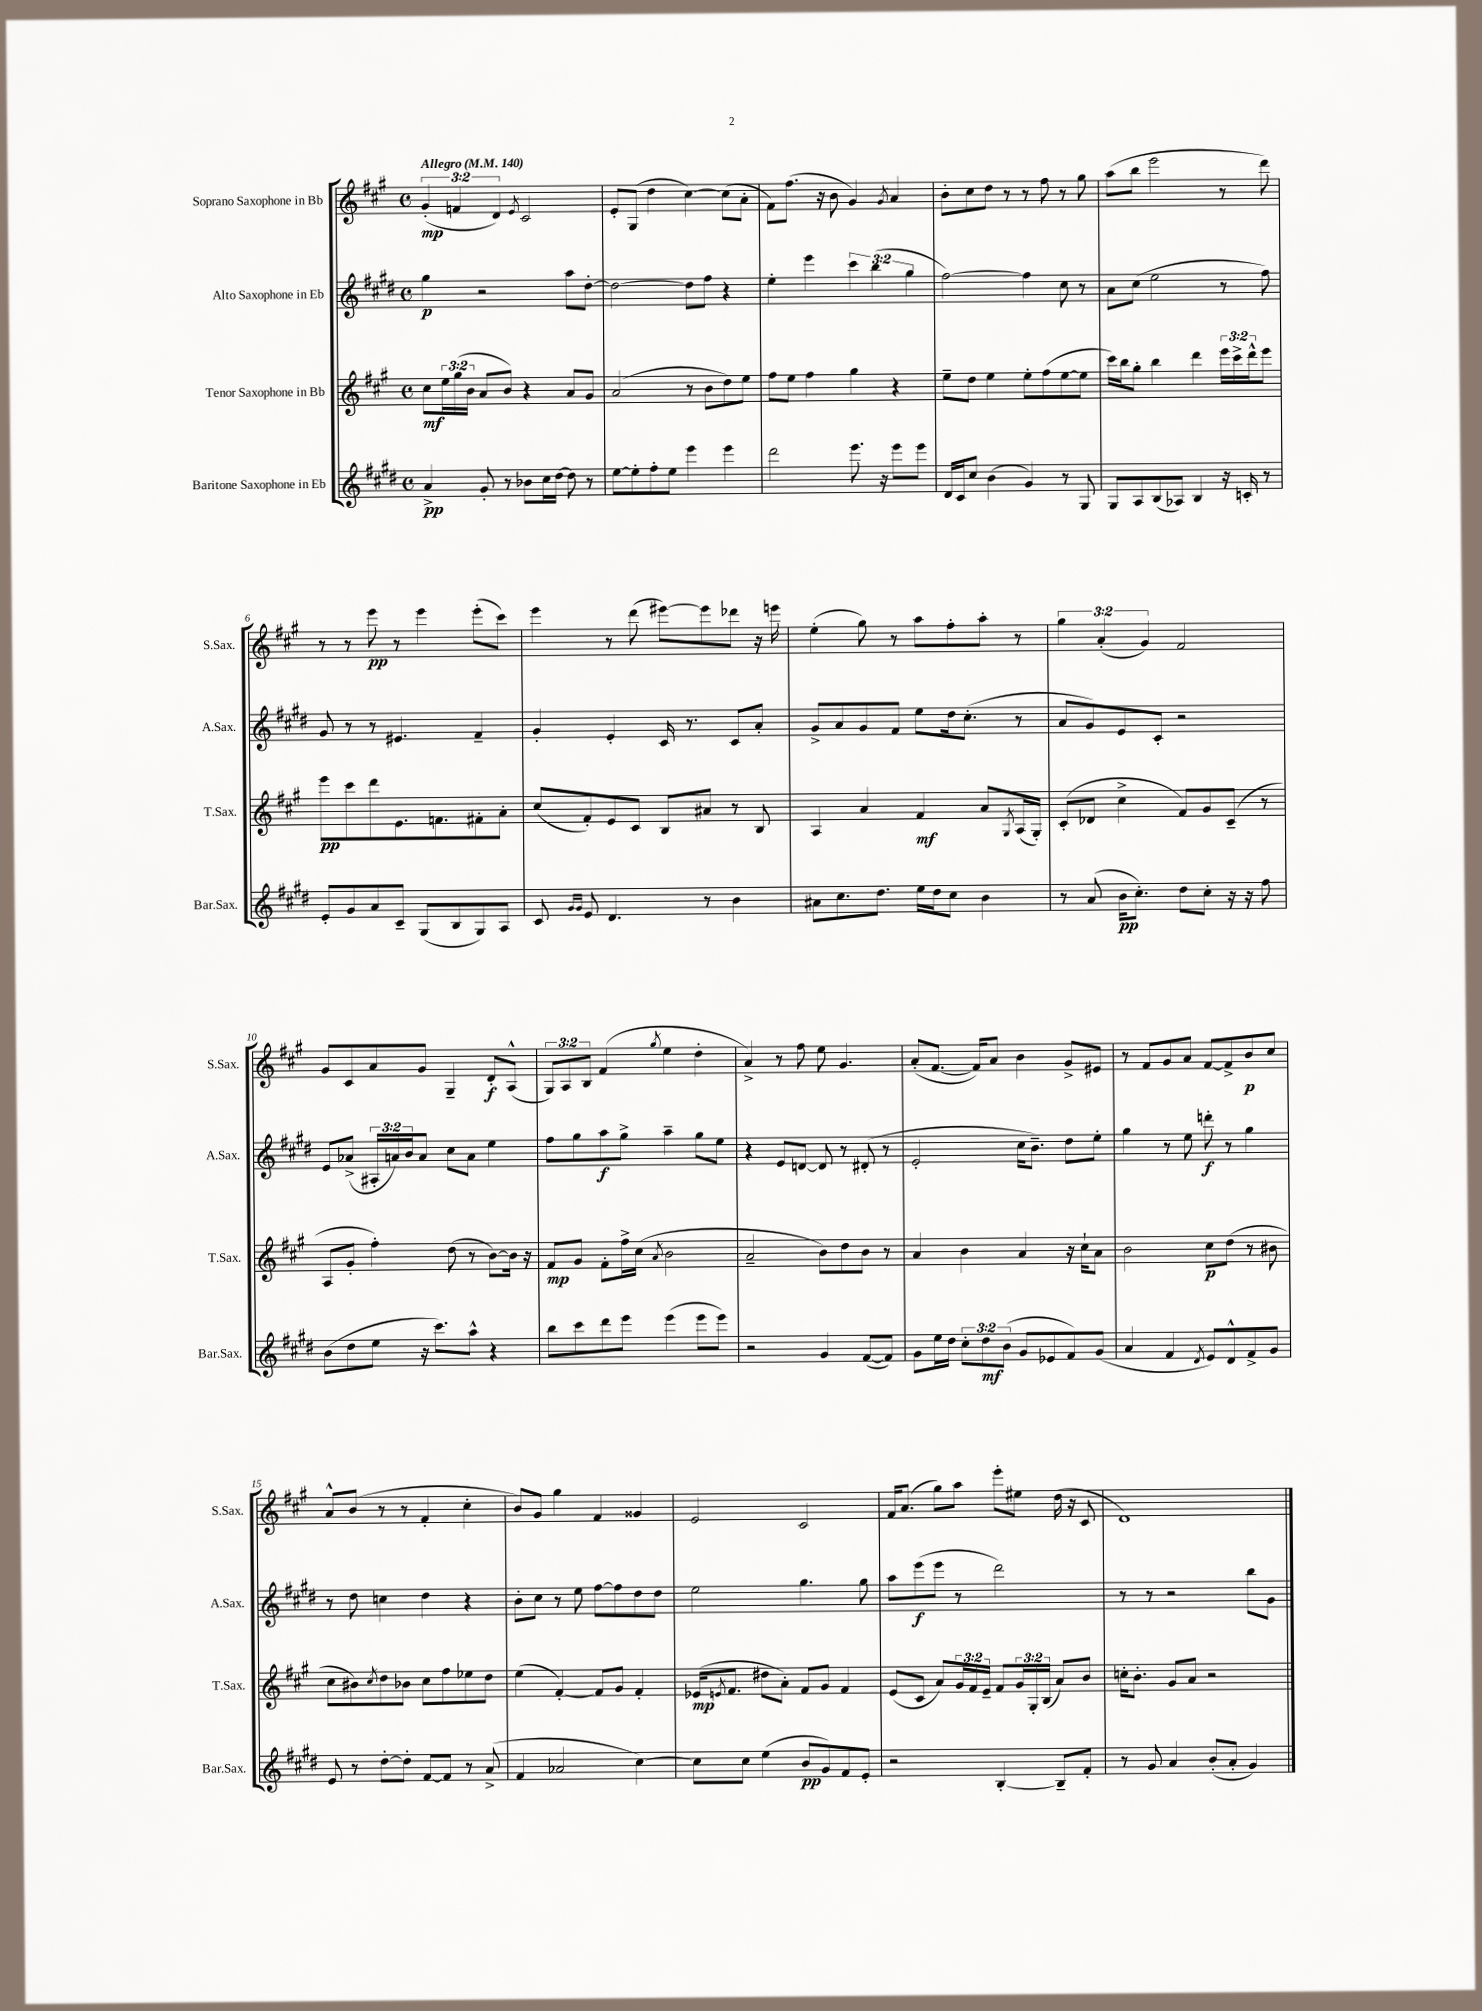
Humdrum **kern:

**kern	**dynam	**kern	**dynam	**kern	**dynam	**kern	**dynam
*part4	*part4	*part3	*part3	*part2	*part2	*part1	*part1
*staff4	*staff4	*staff3	*staff3	*staff2	*staff2	*staff1	*staff1
*I"Baritone Saxophone in Eb	*	*I"Tenor Saxophone in Bb	*	*I"Alto Saxophone in Eb	*	*I"Soprano Saxophone in Bb	*
*I'Bar.Sax.	*	*I'T.Sax.	*	*I'A.Sax.	*	*I'S.Sax.	*
*clefG2	*	*clefG2	*	*clefG2	*	*clefG2	*
*k[f#c#g#d#]	*	*k[f#c#g#]	*	*k[f#c#g#d#]	*	*k[f#c#g#]	*
*M4/4	*	*M4/4	*	*M4/4	*	*M4/4	*
*met(c)	*	*met(c)	*	*met(c)	*	*met(c)	*
*MM140	*	*MM140	*	*MM140	*	*MM140	*
=1	=1	=1	=1	=1	=1	=1	=1
!	!	!	!	!	!	!LO:TX:a:B:t=Allegro	!
4a^/	pp	8cc#\L	mf	4gg#\	p	(6g#'/	mp
.	.	24ee\L	.	.	.	.	.
.	.	(24gg#\	.	.	.	6fn/	.
.	.	24b\JJ	.	.	.	.	.
8g#'/	.	8a/L	.	2r	.	.	.
.	.	.	.	.	.	6d/)	.
8r	.	8b/J)	.	.	.	.	.
.	.	.	.	.	.	8qe/	.
8b-X\L	.	4r	.	.	.	2c#/	.
16cc#\L	.	.	.	.	.	.	.
[16dd#\JJ	.	.	.	.	.	.	.
8dd#\]	.	8a/L	.	8aa\L	.	.	.
8r	.	8g#/J	.	[8dd#'\J	.	.	.
=2	=2	=2	=2	=2	=2	=2	=2
[8ee\L	.	(2a/	.	2dd#\_	.	8e'/L	.
8ee'\]	.	.	.	.	.	(8G#/J	.
8ff#'\	.	.	.	.	.	4dd\	.
8ee\J	.	.	.	.	.	.	.
4eee\	.	8r	.	8dd#\L]	.	[4cc#\)	.
.	.	8b\L	.	8ff#\J	.	.	.
4eee\	.	8dd\)	.	4r	.	(8cc#\L]	.
.	.	8ee\J	.	.	.	8a'\J	.
=3	=3	=3	=3	=3	=3	=3	=3
2ddd#\	.	8ff#\L	.	4ee'\	.	8f#\L)	.
.	.	8ee\J	.	.	.	(8.ff#\J	.
.	.	4ff#\	.	4eee\	.	.	.
.	.	.	.	.	.	16r	.
.	.	.	.	.	.	8b\	.
8.eee\	.	4gg#\	.	6ccc#\	.	4g#/)	.
.	.	.	.	(6bb\	.	.	.
16r	.	.	.	.	.	.	.
.	.	.	.	.	.	8qg#/	.
8eee\L	.	4r	.	.	.	4a/	.
.	.	.	.	6gg#\	.	.	.
8eee\J	.	.	.	.	.	.	.
=4	=4	=4	=4	=4	=4	=4	=4
16d#/LL	.	8ee~\L	.	[2ff#\)	.	8b'\L	.
16c#/J	.	.	.	.	.	.	.
8cc#/J	.	8dd\J	.	.	.	8cc#\	.
(4b\	.	4ee\	.	.	.	8dd\J	.
.	.	.	.	.	.	8r	.
4g#/)	.	8ee'\L	.	4ff#\]	.	8r	.
.	.	(8ff#\	.	.	.	8ff#\	.
8r	.	[8ee\	.	8cc#\	.	8r	.
8G#/	.	8ee\J]	.	8r	.	8gg#\	.
=5	=5	=5	=5	=5	=5	=5	=5
8G#/L	.	16ccc#\LL)	.	8a\L	.	(8aa\L	.
.	.	16bb\J	.	.	.	.	.
8A/	.	8gg#'\J	.	(8cc#\J	.	8bb\J	.
(8B/	.	4bb\	.	2ee\	.	2eee\	.
8A-X/J)	.	.	.	.	.	.	.
4B/	.	4ddd\	.	.	.	.	.
16r	.	24eee\LL	.	8r	.	8r	.
.	.	24ccc#^\	.	.	.	.	.
16cn'/	.	.	.	.	.	.	.
.	.	24ddd^^\J	.	.	.	.	.
8r	.	8eee\J	.	8ff#\)	.	8ddd\)	.
!!LO:LB:g=z
=6	=6	=6	=6	=6	=6	=6	=6
8e'/L	.	8eee\L	pp	8g#/	.	8r	.
8g#/	.	8ccc#\	.	8r	.	8r	.
8a/	.	8ddd\	.	8r	.	8eee\	pp
8c#~/J	.	8.e\	.	4.e#X/	.	8r	.
(8G#/L	.	.	.	.	.	4eee\	.
.	.	8.fn\	.	.	.	.	.
8B/	.	.	.	.	.	.	.
8G#/)	.	8f#X'\	.	4f#~/	.	(8eee'\L	.
8A/J	.	8a'\J	.	.	.	8ccc#\J)	.
=7	=7	=7	=7	=7	=7	=7	=7
8c#/	.	(8cc#/L	.	4g#'/	.	4eee\	.
16qqg#/LL	.	.	.	.	.	.	.
16qqg#/JJ	.	.	.	.	.	.	.
8e/	.	8f#'/)	.	.	.	.	.
4.d#/	.	8e/	.	4e'/	.	8r	.
.	.	8c#/J	.	.	.	(8ddd\	.
.	.	8B/L	.	16c#/	.	[8eee#X\L)	.
.	.	.	.	8.r	.	.	.
8r	.	8a#X/J	.	.	.	8eee#\]	.
4b\	.	8r	.	8c#/L	.	8ddd-X\J	.
.	.	8B/	.	8a'/J	.	16r	.
.	.	.	.	.	.	16eeen\	.
=8	=8	=8	=8	=8	=8	=8	=8
8a#X\L	.	4A/	.	8g#^/L	.	(4ee'\	.
8.cc#\	.	.	.	8a/	.	.	.
.	.	4a/	.	8g#/	.	8gg#\)	.
8.dd#\J	.	.	.	.	.	.	.
.	.	.	.	8f#/J	.	8r	.
16ee\LL	.	4f#/	mf	8ee\L	.	8aa\L	.
16dd#\J	.	.	.	.	.	.	.
8cc#\J	.	.	.	16dd#\k	.	8ff#'\	.
.	.	.	.	(8.cc#'\J	.	.	.
4b\	.	8a/L	.	.	.	8aa'\J	.
.	.	8qG#/	.	.	.	.	.
.	.	(16A/L	.	8r	.	8r	.
.	.	16G#'/JJ)	.	.	.	.	.
=9	=9	=9	=9	=9	=9	=9	=9
8r	.	(8c#'/L	.	8a/L	.	6gg#\	.
(8a/	.	8d-X/J	.	8g#/)	.	.	.
.	.	.	.	.	.	(6a'/	.
16b\KL	pp	4cc#^\	.	8e/	.	.	.
8.cc#'\J)	.	.	.	.	.	.	.
.	.	.	.	.	.	6g#/)	.
.	.	.	.	8c#'/J	.	.	.
8dd#\L	.	8f#/L)	.	2r	.	2f#/	.
8cc#'\J	.	8g#/	.	.	.	.	.
16r	.	(8c#~/J	.	.	.	.	.
16r	.	.	.	.	.	.	.
8ff#\	.	8r	.	.	.	.	.
!!LO:LB:g=z
=10	=10	=10	=10	=10	=10	=10	=10
(8b\L	.	8A/L	.	8e/L	.	8g#/L	.
8dd#\	.	8g#'/J	.	(8a-X^/J	.	8c#/	.
8ee\J	.	4ff#'\)	.	24A#X'/LL	.	8a/	.
.	.	.	.	24an/)	.	.	.
.	.	.	.	24b/J	.	.	.
16r	.	.	.	8a/J	.	8g#/J	.
8.ccc#\L)	.	.	.	.	.	.	.
.	.	(8dd\	.	8cc#\L	.	4G#~/	.
8aa^^\J	.	8r	.	8a\J	.	.	.
4r	.	[8b\L)	.	4ee\	.	8d'/L	f
.	.	16b\Jk]	.	.	.	(8A^^/J	.
.	.	16r	.	.	.	.	.
=11	=11	=11	=11	=11	=11	=11	=11
8bb\L	.	8f#/L	mp	8ff#\L	.	12G#/L)	.
.	.	.	.	.	.	12A/	.
8ccc#\	.	8g#/J	.	8gg#\	.	.	.
.	.	.	.	.	.	12B/J	.
8ddd#\	.	8f#'\L	.	8aa\	f	(4f#/	.
8eee\J	.	16ff#^\L	.	8gg#^\J	.	.	.
.	.	(16cc#\JJ	.	.	.	.	.
.	.	8qa/	.	.	.	8qgg#/	.
(4eee\	.	2b\	.	4aa~\	.	4ee\	.
8eee\L	.	.	.	8gg#\L	.	4dd'\	.
8eee\J)	.	.	.	8ee\J	.	.	.
=12	=12	=12	=12	=12	=12	=12	=12
2r	.	2a~/	.	4r	.	4a^/)	.
.	.	.	.	8e/L	.	8r	.
.	.	.	.	[8dn/J	.	8ff#\	.
4g#/	.	8b\L)	.	8d/]	.	8ee\	.
.	.	8dd\	.	8r	.	4.g#/	.
([8f#/L	.	8b\J	.	(8d#X'/	.	.	.
8f#/J])	.	8r	.	8r	.	.	.
=13	=13	=13	=13	=13	=13	=13	=13
8g#\L	.	4a/	.	2e'/	.	(8a'/L	.
16ee\L	.	.	.	.	.	[8.f#/J	.
16dd#\JJ	.	.	.	.	.	.	.
12cc#'\L	.	4b\	.	.	.	.	.
.	.	.	.	.	.	16f#/KL])	.
12dd#\	mf	.	.	.	.	.	.
.	.	.	.	.	.	8a/J	.
(12b\J	.	.	.	.	.	.	.
8g#/L	.	4a/	.	16cc#\KL	.	4b\	.
.	.	.	.	8.b~\J)	.	.	.
8e-X/	.	.	.	.	.	.	.
8f#/)	.	16r	.	8dd#\L	.	8g#^/L	.
.	.	16cc#`\KL	.	.	.	.	.
(8g#/J	.	8a\J	.	8ee'\J	.	8e#X/J	.
=14	=14	=14	=14	=14	=14	=14	=14
4a/	.	2b\	.	4gg#\	.	8r	.
.	.	.	.	.	.	8f#/L	.
4f#/	.	.	.	8r	.	8g#/	.
.	.	.	.	8ee\	.	8a/J	.
8qd#/	.	.	.	.	.	.	.
8e/L)	.	8cc#\L	p	8dddn'\	f	[8f#/L	.
8d#^^/	.	(8dd\J	.	8r	.	8f#^/]	.
8f#^/	.	8r	.	4gg#\	.	8b/	p
8g#/J	.	8b#X\	.	.	.	8cc#/J	.
!!LO:LB:g=z
=15	=15	=15	=15	=15	=15	=15	=15
8e/	.	8cc#\L	.	8r	.	8a^^/L	.
8r	.	8b#X\)	.	8dd#\	.	(8b/J	.
.	.	8qcc#/	.	.	.	.	.
[8dd#'\L	.	8dd\	.	4ccn\	.	8r	.
8dd#'\J]	.	8b-X\J	.	.	.	8r	.
[8f#/L	.	8cc#\L	.	4dd#\	.	4f#'/	.
8f#/J]	.	8ff#\	.	.	.	.	.
8r	.	8ee-X\	.	4r	.	4cc#'\	.
(8a^/	.	8dd\J	.	.	.	.	.
=16	=16	=16	=16	=16	=16	=16	=16
4f#/	.	(4ee\	.	8b'\L	.	8b/L)	.
.	.	.	.	8cc#\J	.	8g#/J	.
2a-X/	.	[4f#'/)	.	8r	.	4gg#\	.
.	.	.	.	8ee\	.	.	.
.	.	8f#/L]	.	[8ff#\L	.	4f#/	.
.	.	8g#/J	.	8ff#\]	.	.	.
[4cc#\)	.	4f#'/	.	8dd#\	.	4g##X/	.
.	.	.	.	8dd#\J	.	.	.
=17	=17	=17	=17	=17	=17	=17	=17
8cc#\L]	.	(16e-X/KL	mp	2ee\	.	2e/	.
.	.	8qen/	.	.	.	.	.
.	.	8.f#/J	.	.	.	.	.
8cc#\J	.	.	.	.	.	.	.
(4ee\	.	8dd#X\L	.	.	.	.	.
.	.	8a'\J)	.	.	.	.	.
8b/L	pp	8f#/L	.	4.gg#\	.	2c#/	.
8g#/)	.	8g#/J	.	.	.	.	.
8f#/	.	4f#/	.	.	.	.	.
8e'/J	.	.	.	8gg#\	.	.	.
=18	=18	=18	=18	=18	=18	=18	=18
2r	.	(8e/L	.	8aa\L	.	16f#/KL	.
.	.	.	.	.	.	(8.a/J	.
.	.	8c#/J	.	(8eee\	f	.	.
.	.	8a/L)	.	8eee\J	.	8gg#\L)	.
.	.	24g#/L	.	8r	.	8aa\J	.
.	.	24f#/	.	.	.	.	.
.	.	24e~/JJ	.	.	.	.	.
[4B'/	.	8f#/L	.	2ddd#\)	.	8eee'\L	.
.	.	24g#/L	.	.	.	8ee#X\J	.
.	.	24G#'/	.	.	.	.	.
.	.	(24B/JJ	.	.	.	.	.
8B~/L]	.	8a/L)	.	.	.	(16dd\	.
.	.	.	.	.	.	16r	.
8f#'/J	.	8b/J	.	.	.	8c#/	.
=19	=19	=19	=19	=19	=19	=19	=19
8r	.	16ccn'\KL	.	8r	.	1d)	.
.	.	8.b'\J	.	.	.	.	.
8g#/	.	.	.	8r	.	.	.
4a/	.	8g#/L	.	2r	.	.	.
.	.	8a/J	.	.	.	.	.
(8b'/L	.	2r	.	.	.	.	.
8a'/J	.	.	.	.	.	.	.
4g#/)	.	.	.	8bb\L	.	.	.
.	.	.	.	8g#\J	.	.	.
==	==	==	==	==	==	==	==
*-	*-	*-	*-	*-	*-	*-	*-
